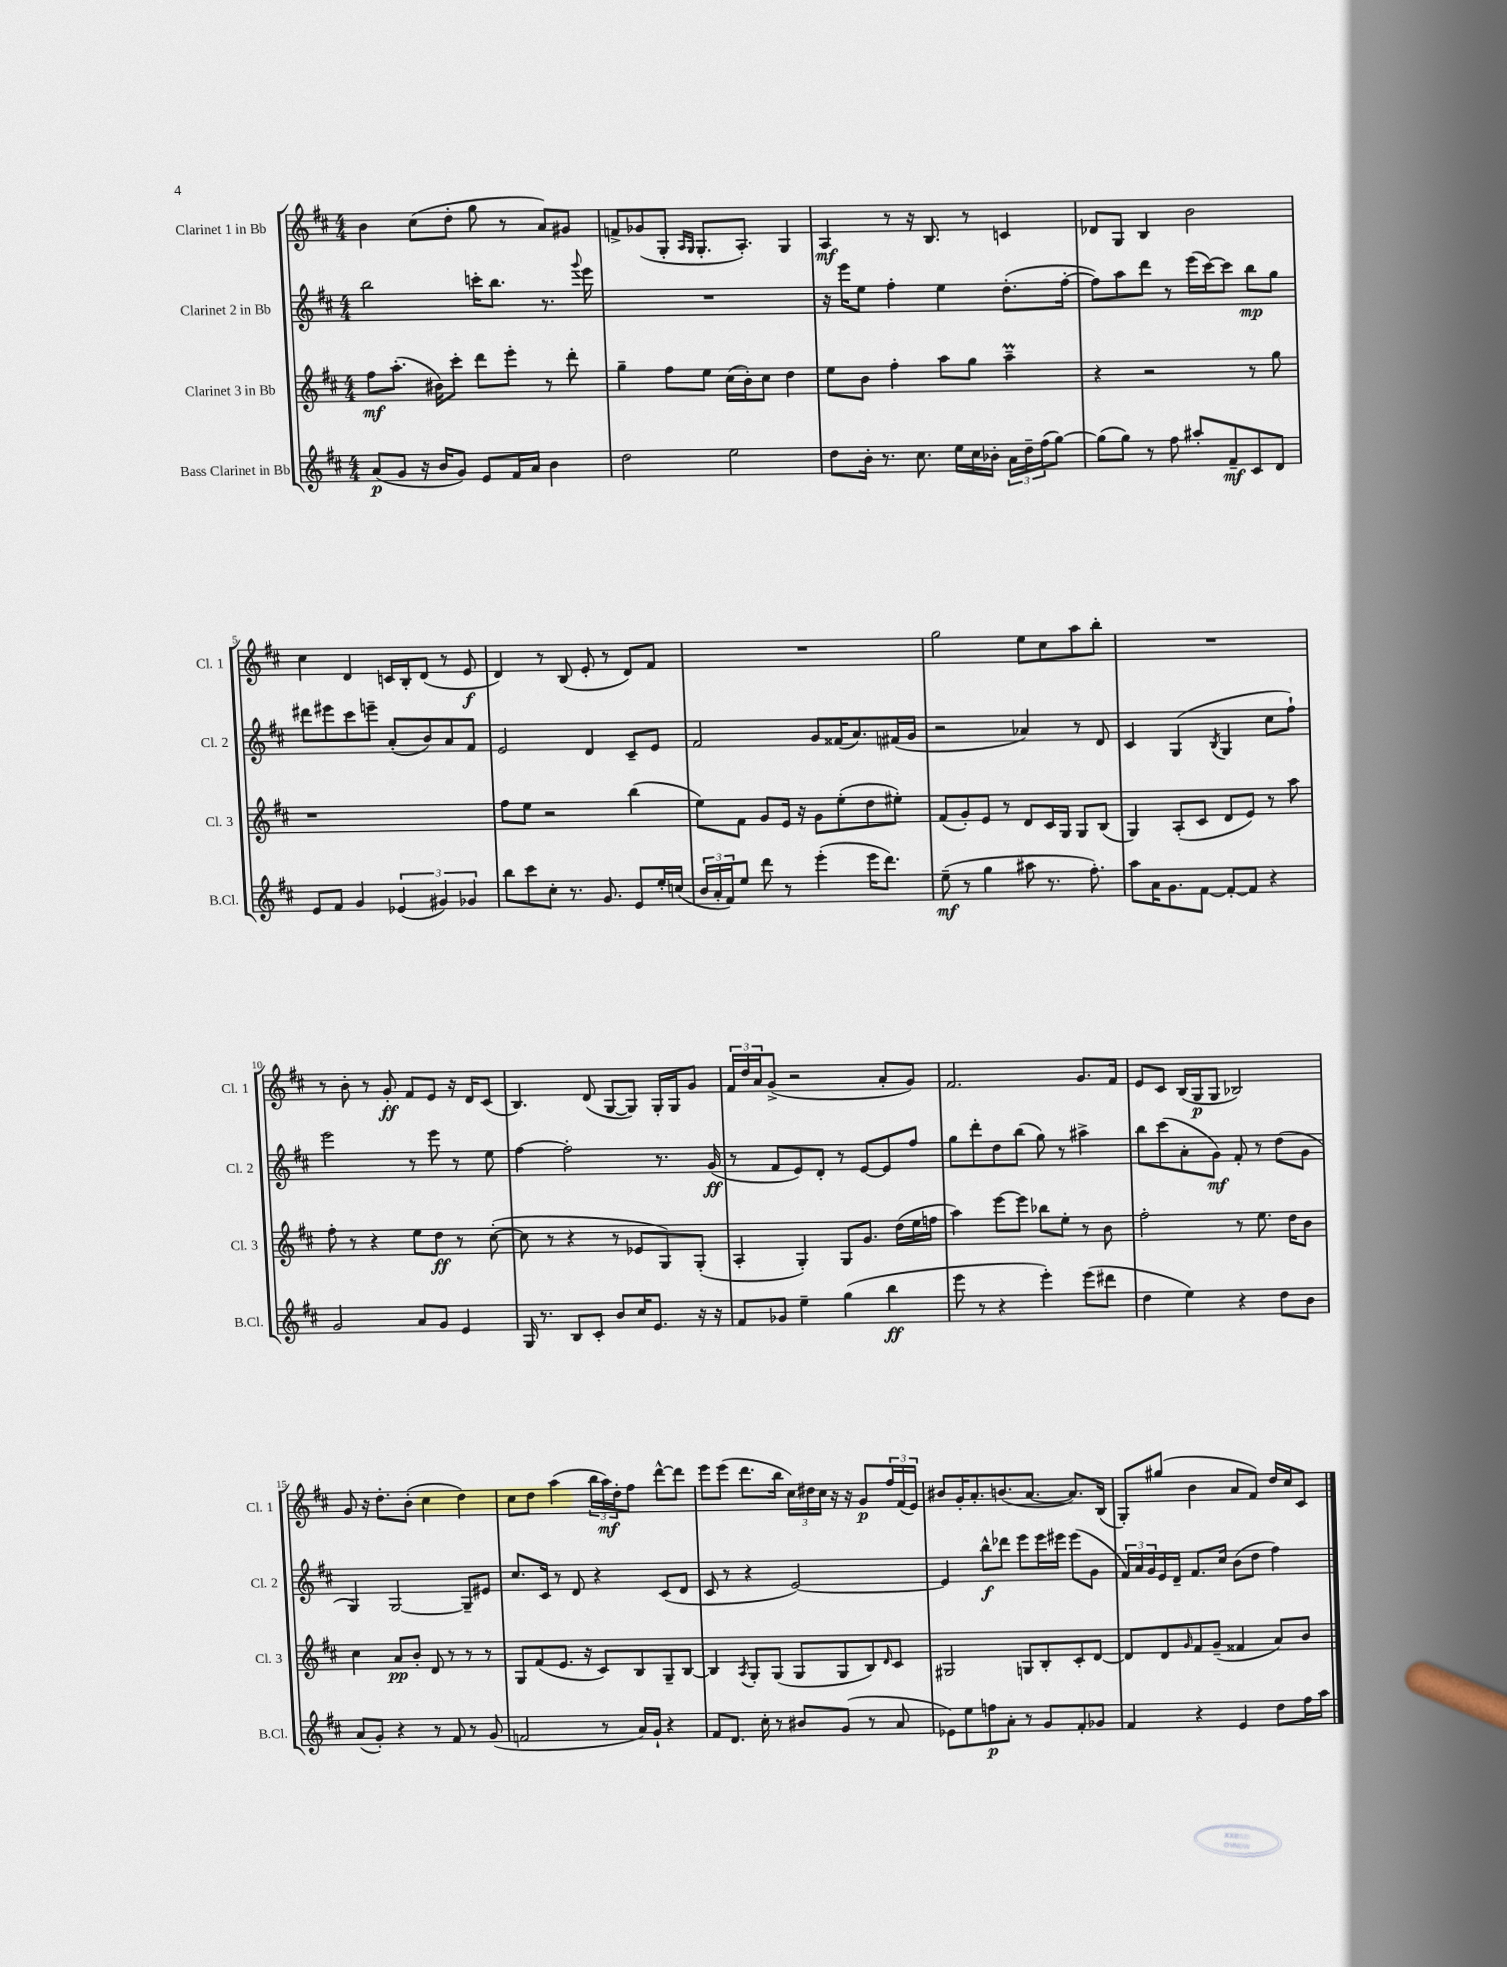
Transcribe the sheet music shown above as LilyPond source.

<<
\new StaffGroup <<
\new Staff = "s0" \with { instrumentName = "Clarinet 1 in Bb" shortInstrumentName = "Cl. 1" } {
    \clef treble \key d \major \numericTimeSignature \time 4/4
    b'4 cis''8( d''8-. g''8 r8 a'8) gis'8 |
    f'8-> ges'8( g8-. \grace { a16 g16 } g8.-. a8.-.) g4 |
    a4\mf r8 r16 b8. r8 c'4 |
    des'8 g8 b4 b'2 |
    cis''4 d'4 c'16 b16-. d'8( r8 e'8\f |
    d'4) r8 b8( e'8-. r8 d'8) fis'8 |
    R1 |
    g''2 e''8 cis''8 a''8 b''8-. |
    R1 |
    r8 b'8-. r8 g'8-.\ff fis'8 e'8 r16 d'16 cis'8( |
    b4.) d'8( g8~ g8) g16-. g16 g'8 |
    \tuplet 3/2 { fis'16 d''16 a'16 } g'8->( r2 a'8-. g'8) |
    fis'2. g'8. fis'16 |
    e'8 cis'8 b16( g16\p g8 bes2) |
    g'8 r16 d''8.-. b'8-.( cis''4 d''4) |
    cis''8 d''8 a''4( \tuplet 3/2 { b''16 a''16\mf) d''16-. } fis''8 d'''8~-^ d'''8 |
    e'''8 e'''8( d'''8. b''16 \tuplet 3/2 { cis''16) dis''16 cis''16 } r16 r16 g'8\p \tuplet 3/2 { fis''16 fis'16( e'16) } |
    bis'8 g'16-. a'8.-. b'8.( a'8.~ a'8.) b16( |
    g8-.) gis''8( b'4 a'8 fis'8) d''16 cis''16 cis'8 \bar "|." |
}
\new Staff = "s1" \with { instrumentName = "Clarinet 2 in Bb" shortInstrumentName = "Cl. 2" } {
    \clef treble \key d \major \numericTimeSignature \time 4/4
    b''2 c'''16-. b''8. r8. \appoggiatura { g'''8 } e'''16 |
    R1 |
    r16 e'''16 e''8 fis''4-. e''4 d''8.-.( fis''16~-. |
    fis''8) a''8 d'''8 r8 e'''16( cis'''16~) cis'''8 b''8\mp g''8 |
    dis'''8 eis'''8 cis'''8 e'''8-- a'8-.( b'8) a'8 fis'8 |
    e'2 d'4 cis'8-- e'8 |
    fis'2 g'8 fisis'16( a'8.) fis'16( g'16 |
    r2 aes'4) r8 d'8 |
    cis'4 g4( \acciaccatura { b8 } g4 cis''8 fis''8-!) |
    e'''2 r8 e'''8 r8 e''8 |
    fis''4~ fis''2-. r8. g'16\ff( |
    r8 fis'8 e'8) d'8-. r8 e'8~ e'8 fis''8 |
    g''8 d'''8-. d''8 b''8( g''8) r8 ais''4-> |
    b''8 cis'''8( a'8-. g'8\mf) fis'8-. r8 d''8( g'8 |
    g4) g2~ g8-- eis'8 |
    cis''8. cis'16 r8 d'8 r4 cis'8( d'8 |
    cis'8 r8 r4 e'2~) |
    e'4 b''8-^\f des'''8 e'''8 e'''16 eis'''16 eis'''8( g'8 |
    \tuplet 3/2 { fis'16) a'16 g'16 } e'16 d'16-- fis'8. cis''16 b'8( d''8 fis''4) \bar "|." |
}
\new Staff = "s2" \with { instrumentName = "Clarinet 3 in Bb" shortInstrumentName = "Cl. 3" } {
    \clef treble \key d \major \numericTimeSignature \time 4/4
    fis''8\mf a''8.-.( bis'16) cis'''8-. d'''8 e'''8-. r8 d'''8-. |
    g''4-- fis''8 e''8 cis''16( b'16-.) cis''8 d''4 |
    e''8 b'8 fis''4-. a''8 g''8 a''4--\prall |
    r4 r2 r8 g''8 |
    r1 |
    fis''8 e''8 r2 b''4( |
    e''8) fis'8 g'8 e'16 r16 g'8 e''8-.( d''8 eis''8-.) |
    fis'8( g'8-.) e'8 r8 d'8 cis'16 g16 g8 b8( |
    g4) a8-.( cis'8 d'8 e'8) r8 a''8 |
    fis''8-. r8 r4 e''8 d''8\ff r8 cis''8~-.( |
    cis''8 r8 r4 r8 ees'8 g8) g8-.( |
    a4-. g4-.) g8 g'8. d''16( e''16 f''16 |
    a''4) e'''8~ e'''8 bes''8 e''8-. r8 b'8 |
    fis''2-. r8 e''8. d''16 b'8 |
    cis''4 a'8\pp b'8-. d'8 r8 r8 r8 |
    g8 fis'8( e'8. r16 cis'8) b8 g8-- b8~ |
    b4 \acciaccatura { a8 } g8-. g8( g8 g8 b8) \grace { d'16 } cis'8 |
    gis2 g8 b8-. cis'8-. d'8~ |
    d'8 d'8 \grace { g'16 } fis'8 g'8--( fisis'4 a'8) b'8 \bar "|." |
}
\new Staff = "s3" \with { instrumentName = "Bass Clarinet in Bb" shortInstrumentName = "B.Cl." } {
    \clef treble \key d \major \numericTimeSignature \time 4/4
    a'8\p( g'8 r16 b'16 g'8) e'8 fis'16 a'16 b'4 |
    d''2 e''2 |
    d''8 b'16-. r8. cis''8. e''16 cis''16 bes'16-. \tuplet 3/2 { a'16 d''16-- fis''16( } g''8~) |
    g''8( g''8) r8 fis''8 ais''8-. fis'8--\mf cis'8 d'8 |
    e'8 fis'8 g'4 \tuplet 3/2 { ees'4( gis'4) ges'4 } |
    b''8 cis'''8 cis''8-. r8. g'8. e'8 e''16-. c''16( |
    \tuplet 3/2 { b'16 a'16-. fis'16) } e''8 d'''8 r8 e'''4-.( e'''16 d'''8.) |
    e''8--\mf( r8 g''4 ais''8 r8. fis''8.-.) |
    a''8 a'16 g'8. fis'8~ fis'8~-. fis'8 r4 |
    g'2 a'8 g'8 e'4 |
    g16 r8. b8 cis'8-. b'8 cis''16 e'8. r16 r16 |
    fis'8 ges'8 e''4-- g''4( b''4\ff |
    e'''8 r8 r4 e'''4-.) e'''8( dis'''8 |
    d''4 e''4) r4 d''8 b'8 |
    a'8( g'8-.) r4 r8 fis'8 r8 g'8( |
    f'2 r8 a'16) g'16-! r4 |
    fis'8 d'8. cis''16-. r8 bis'8 g'8( r8 a'8 |
    ees'8) e''8 f''8\p a'8-. r8 g'8 fis'8-. ges'8 |
    fis'4 r4 e'4 d''8 fis''16 a''16 \bar "|." |
}
>>
>>
